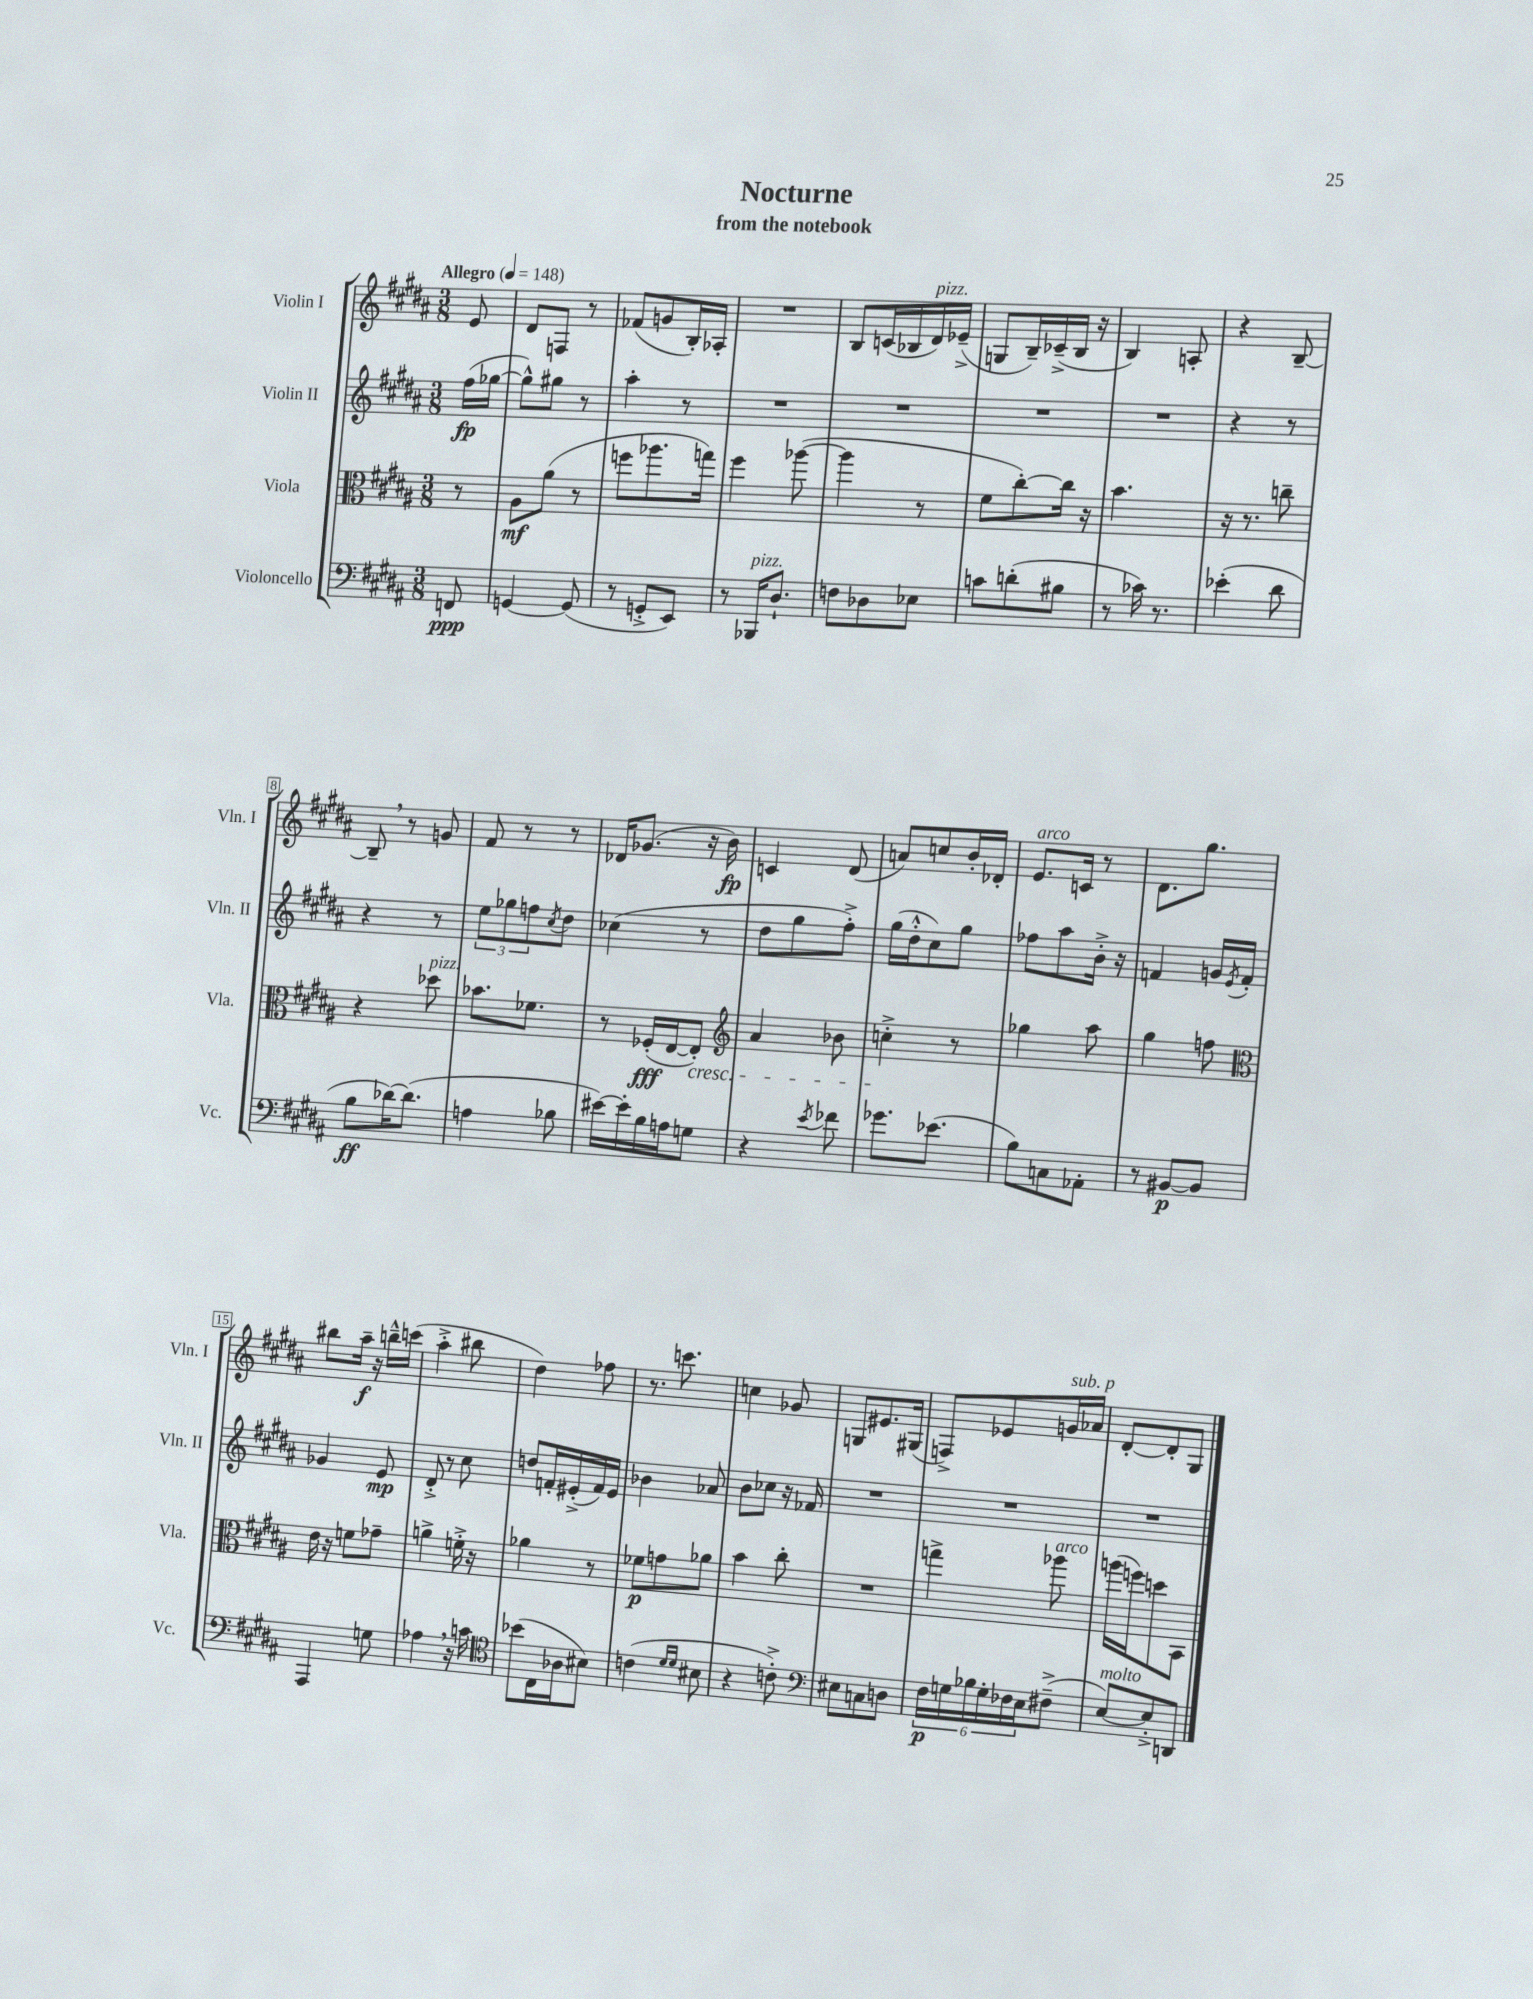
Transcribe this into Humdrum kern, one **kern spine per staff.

**kern	**dynam	**kern	**dynam	**kern	**dynam	**kern	**dynam
*part4	*part4	*part3	*part3	*part2	*part2	*part1	*part1
*staff4	*staff4	*staff3	*staff3	*staff2	*staff2	*staff1	*staff1
*I"Violoncello	*	*I"Viola	*	*I"Violin II	*	*I"Violin I	*
*I'Vc.	*	*I'Vla.	*	*I'Vln. II	*	*I'Vln. I	*
*clefF4	*	*clefC3	*	*clefG2	*	*clefG2	*
*k[f#c#g#d#a#]	*	*k[f#c#g#d#a#]	*	*k[f#c#g#d#a#]	*	*k[f#c#g#d#a#]	*
*M3/8	*	*M3/8	*	*M3/8	*	*M3/8	*
*MM148	*	*MM148	*	*MM148	*	*MM148	*
=	=	=	=	=	=	=	=
!	!	!	!	!	!	!LO:TX:a:B:t=Allegro	!
8FFn/	ppp	8r	.	(16ff#\LL	fp	8e/	.
.	.	.	.	[16gg-X\JJ	.	.	.
=1	=1	=1	=1	=1	=1	=1	=1
[4GGn/	.	8A#\L	mf	8gg-^^\L])	.	8d#/L	.
.	.	(8a#\J	.	8gg#X\J	.	8Fn/J	.
(8GG/]	.	8r	.	8r	.	8r	.
=2	=2	=2	=2	=2	=2	=2	=2
8r	.	8ffn\L	.	4aa#'\	.	(8f-X/L	.
8GGn'^/L	.	8.aa-X\	.	.	.	8gn/	.
8EE/J)	.	.	.	8r	.	16B'/L)	.
.	.	16ggn\Jk)	.	.	.	16A-X'/JJ	.
=3	=3	=3	=3	=3	=3	=3	=3
8r	.	4ff#\	.	4.r	.	4.r	.
!LO:TX:a:i:t=pizz.	!	!	!	!	!	!	!
16BBB-X/KL	.	.	.	.	.	.	.
8.D#`/J	.	.	.	.	.	.	.
.	.	([8aa-X\	.	.	.	.	.
=4	=4	=4	=4	=4	=4	=4	=4
8Fn\L	.	4aa-\]	.	4.r	.	8B/L	.
8D-X\	.	.	.	.	.	(16cn/L	.
.	.	.	.	.	.	16B-X/	.
!	!	!	!	!	!	!LO:TX:a:i:t=pizz.	!
8E-X\J	.	8r	.	.	.	16d#/)	.
.	.	.	.	.	.	(16e-X~^/JJ	.
=5	=5	=5	=5	=5	=5	=5	=5
8cn\L	.	8f#\L	.	4.r	.	8Gn/L	.
(8dn'\	.	[8cc#'\)	.	.	.	16B~/L)	.
.	.	.	.	.	.	(16c-X~^/	.
8B#X\J	.	16cc#\Jk]	.	.	.	16B/JJ	.
.	.	16r	.	.	.	16r	.
=6	=6	=6	=6	=6	=6	=6	=6
8r	.	4.b\	.	4.r	.	4B/)	.
16c-X\)	.	.	.	.	.	.	.
8.r	.	.	.	.	.	.	.
.	.	.	.	.	.	8An'/	.
=7	=7	=7	=7	=7	=7	=7	=7
(4e-X'\	.	16r	.	4r	.	4r	.
.	.	8.r	.	.	.	.	.
8d#\	.	8ccn~\	.	8r	.	[8B~/	.
!!LO:LB:g=z
=8	=8	=8	=8	=8	=8	=8	=8
8B\L	ff	4r	.	4r	.	8B~,/]	.
[16d-X\K)	.	.	.	.	.	8r	.
(8.d-\J]	.	.	.	.	.	.	.
!	!	!LO:TX:a:i:t=pizz.	!	!	!	!	!
.	.	8dd-X\	.	8r	.	8gn/	.
=9	=9	=9	=9	=9	=9	=9	=9
4An\	.	8.b-X\L	.	12ee\L	.	8f#/	.
.	.	.	.	12gg-X\	.	.	.
.	.	.	.	.	.	8r	.
.	.	.	.	12ffn\	.	.	.
.	.	8.f-X\J	.	.	.	.	.
.	.	.	.	8qcc#/	.	.	.
8B-X\	.	.	.	8dd#\J	.	8r	.
=10	=10	=10	=10	=10	=10	=10	=10
[16e#X\LL)	.	8r	.	(4cc-X\	.	16d-X/KL	.
16e#'\]	.	.	.	.	.	(8.g-X/J	.
16B\	.	(16F-X'/LL	fff	.	.	.	.
16An\J	.	[16E/J	.	.	.	.	.
!	!	!LO:TX:b:i:t=cresc.	!	!	!	!	!
8Gn\J	.	8E'/J])	.	8r	.	16r	.
.	.	.	.	.	.	16b\)	fp
=11	=11	=11	=11	=11	=11	=11	=11
*	*	*clefG2	*	*	*	*	*
4r	.	4a#/	.	8dd#\L	.	4cn/	.
.	.	.	.	8gg#\	.	.	.
8qe/	.	.	.	.	.	.	.
8f-X\	.	8b-X\	.	8ff#'^\J)	.	(8d#/	.
=12	=12	=12	=12	=12	=12	=12	=12
8.g-X\L	.	4ccn'^\	.	(16gg#\LL	.	8an/L)	.
.	.	.	.	16dd#'^^\J	.	.	.
.	.	.	.	8cc#\)	.	8ccn/	.
(8.e-X\J	.	.	.	.	.	.	.
.	.	8r	.	8gg#\J	.	16b'/L	.
.	.	.	.	.	.	16d-X'/JJ	.
=13	=13	=13	=13	=13	=13	=13	=13
!	!	!	!	!	!	!LO:TX:a:i:t=arco	!
8B\L)	.	4gg-X\	.	8ff-X\L	.	8.e/L	.
8Cn\	.	.	.	8aa#\	.	.	.
.	.	.	.	.	.	16cn/Jk	.
8AA-X'\J	.	8aa#\	.	16b'^\Jk	.	8r	.
.	.	.	.	16r	.	.	.
=14	=14	=14	=14	=14	=14	=14	=14
8r	.	4gg#\	.	4fn/	.	8.d#\L	.
[8BB#X/L	p	.	.	.	.	.	.
.	.	.	.	.	.	8.gg#\J	.
8BB#/J]	.	8ffn\	.	16gn/LL	.	.	.
.	.	.	.	8qe/	.	.	.
.	.	.	.	16f'/JJ	.	.	.
!!LO:LB:g=z
=15	=15	=15	=15	=15	=15	=15	=15
*	*	*clefC3	*	*	*	*	*
4AAA#/	.	16e\	.	4g-X/	.	8bb#X\L	.
.	.	16r	.	.	.	.	.
.	.	8fn\L	.	.	.	16aa#~\Jk	f
.	.	.	.	.	.	16r	.
8Gn\	.	8g-X~\J	.	8e/	mp	16bbn~^^\LL	.
.	.	.	.	.	.	(16cccn\JJ	.
=16	=16	=16	=16	=16	=16	=16	=16
4A-X,\	.	4an^\	.	8d#'^/	.	4aa#'^\	.
.	.	.	.	8r	.	.	.
16r	.	16fn'^\	.	8cc#\	.	8bb#X\	.
16cn\	.	16r	.	.	.	.	.
=17	=17	=17	=17	=17	=17	=17	=17
*clefC4	*	*	*	*	*	*	*
(8b-X\L	.	4a-X\	.	8ddn/L	.	4dd#\)	.
16C#\L	.	.	.	16fn'/L	.	.	.
16A-X\J	.	.	.	(16e#X'^/	.	.	.
8B#X\J)	.	8r	.	16f/)	.	8ff-X\	.
.	.	.	.	16e#/JJ	.	.	.
=18	=18	=18	=18	=18	=18	=18	=18
(4cn\	.	8f-X\L	p	4b-X\	.	8.r	.
.	.	8gn\	.	.	.	.	.
.	.	.	.	.	.	8.cccn\	.
16qqd#/LL	.	.	.	.	.	.	.
16qqd#/JJ	.	.	.	.	.	.	.
8B#X\	.	8a-X\J	.	8a-X/	.	.	.
=19	=19	=19	=19	=19	=19	=19	=19
4r	.	4b\	.	8b\L	.	4ccn\	.
.	.	.	.	8cc-X\J	.	.	.
8cn'^\)	.	8cc#'\	.	16r	.	8g-X/	.
.	.	.	.	16f-X/	.	.	.
=20	=20	=20	=20	=20	=20	=20	=20
*clefF4	*	*	*	*	*	*	*
8E#X\L	.	4.r	.	4.r	.	8Gn/L	.
8Cn\	.	.	.	.	.	8.e#X/	.
8Dn\J	.	.	.	.	.	.	.
.	.	.	.	.	.	(16G#X/Jk	.
=21	=21	=21	=21	=21	=21	=21	=21
24F#\LL	p	4ggn^\	.	4.r	.	8Fn^/L)	.
24Gn\	.	.	.	.	.	.	.
24B-X\	.	.	.	.	.	.	.
24G'\	.	.	.	.	.	8e-X/	.
24F-X\	.	.	.	.	.	.	.
24E\J	.	.	.	.	.	.	.
!	!	!	!	!	!	!LO:TX:a:i:t=sub. p	!
!	!	!LO:TX:a:i:t=arco	!	!	!	!	!
(8F#X~^\J	.	8aa-X\	.	.	.	16gn/L	.
.	.	.	.	.	.	16a-X/JJ	.
=22	=22	=22	=22	=22	=22	=22	=22
!LO:TX:a:i:t=molto	!	!	!	!	!	!	!
[8E/L)	.	(16aan\LL	.	4.r	.	[8d#'/L	.
.	.	16ffn\J)	.	.	.	.	.
8E'^/]	.	8ddn\	.	.	.	8d#'/]	.
8DDn/J	.	8BB\J	.	.	.	8G#/J	.
==	==	==	==	==	==	==	==
*-	*-	*-	*-	*-	*-	*-	*-
